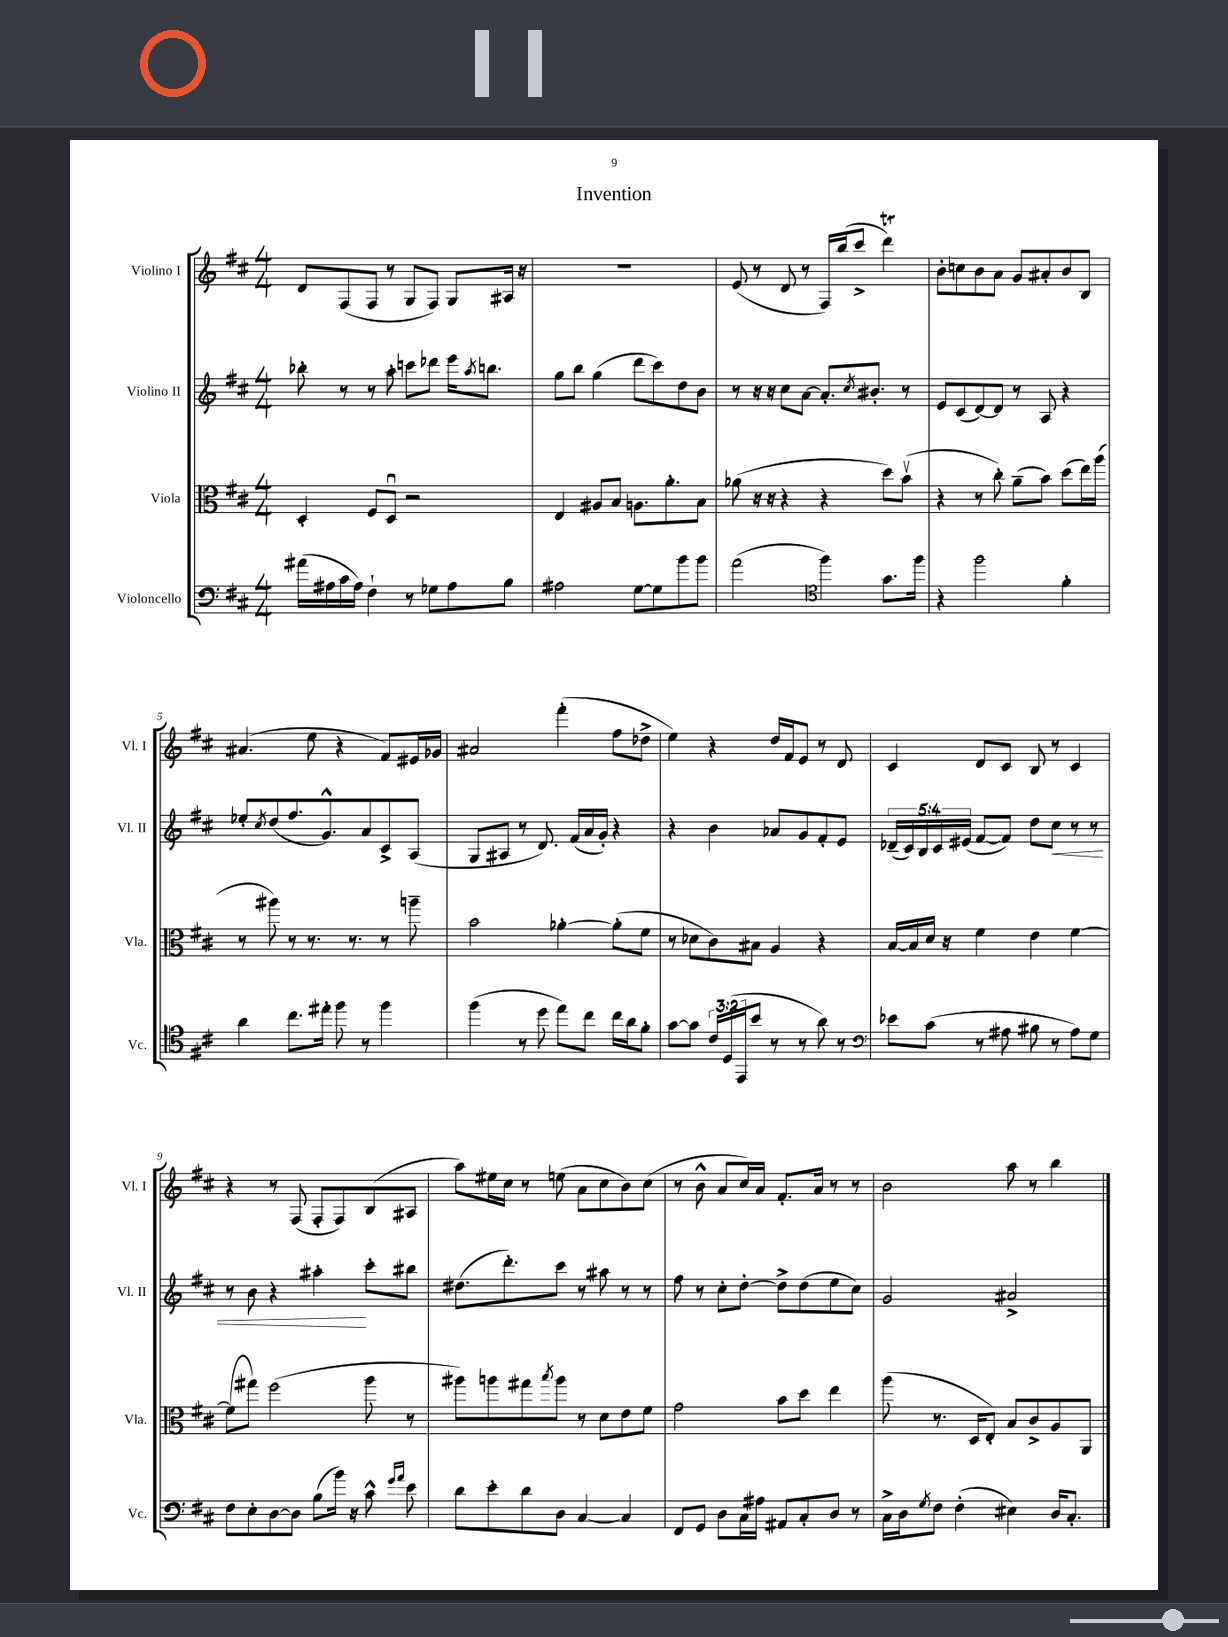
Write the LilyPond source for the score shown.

\header { title = "Invention" }
<<
\new StaffGroup <<
\new Staff = "s0" \with { instrumentName = "Violino I" shortInstrumentName = "Vl. I" } {
    \clef treble \key d \major \numericTimeSignature \time 4/4
    d'8 fis8( fis8 r8 g8 fis8) g8 ais16 r16 |
    R1 |
    e'8( r8 d'8 r8 fis16) b''16( cis'''8-> d'''4\trill) |
    b'8-. c''8 b'8 a'8 g'8 ais'8-. b'8 b8 |
    ais'4.( e''8 r4 fis'8) eis'16 ges'16 |
    ais'2 fis'''4-.( fis''8 des''8-> |
    e''4) r4 d''16 fis'16 e'8 r8 d'8 |
    cis'4 d'8 cis'8 b8 r8 cis'4 |
    r4 r8 fis8( fis8-. fis8) b8( ais8 |
    a''8) eis''16 cis''16 r8 e''8( a'8 cis''8 b'8) cis''8( |
    r8 b'8-^ a'8 cis''16) a'16 fis'8.-. a'16 r8 r8 |
    b'2 a''8 r8 b''4 \bar "|." |
}
\new Staff = "s1" \with { instrumentName = "Violino II" shortInstrumentName = "Vl. II" } {
    \clef treble \key d \major \numericTimeSignature \time 4/4 \override Staff.TupletNumber.text = #tuplet-number::calc-fraction-text
    bes''8-. r8 r8 a''8-. c'''8 des'''8 e'''16 \acciaccatura { a''8 } b''8. |
    g''8 b''8 g''4( d'''8 cis'''8) d''8 b'8 |
    r8 r16 r16 cis''8 a'8~ a'8.-. \acciaccatura { cis''8 } bis'8.-. r8 |
    e'8 cis'8( d'8~) d'8 r8 a8 r4 |
    ees''8-. \acciaccatura { cis''8 } d''8( fis''8. g'8.-^) a'8 cis'8-> a8( |
    g8 ais8 r8 d'8.) fis'16( a'16 g'16-.) r4 |
    r4 b'4 aes'8 g'8 fis'8-. e'8 |
    \tuplet 5/4 { des'16--( cis'16) b16 cis'16 eis'16( } fis'8~ fis'8) d''8 cis''8\< r8 r8 |
    r8 b'8 r4 ais''4-.\! cis'''8-. bis''8 |
    dis''8.( d'''8.-.) cis'''8 r8 ais''8 r8 r8 |
    fis''8 r8 cis''8-. d''8~-. d''8-> d''8( e''8 cis''8) |
    g'2 ais'2-> \bar "|." |
}
\new Staff = "s2" \with { instrumentName = "Viola" shortInstrumentName = "Vla." } {
    \clef alto \key d \major \numericTimeSignature \time 4/4
    d4-. fis8 d8\downbow r2 |
    e4 ais8 b8 a8. a'8.-. b8 |
    aes'8( r16 r16 r4 r4 d''8) b'8\upbow( |
    r4 r8 cis''8-.) a'8--( b'8) d''8( e''16) a''16( |
    r8 ais''8) r8 r8. r8. r8 a''8-- |
    b'2 aes'4~-. aes'8-.( fis'8 |
    r8 des'8 cis'8) bis8 a4 r4 |
    b16~ b16 d'16 r16 fis'4 e'4 fis'4~ |
    fis'8( gis''8) fis''2( a''8 r8 |
    ais''8) a''8 gis''8 \acciaccatura { b''8 } a''8 r8 d'8 e'8 fis'8 |
    g'2 b'8 d''8 e''4 |
    a''8( r8. d16 e8-.) b8 cis'8-> a8 a,8 \bar "|." |
}
\new Staff = "s3" \with { instrumentName = "Violoncello" shortInstrumentName = "Vc." } {
    \clef bass \key d \major \numericTimeSignature \time 4/4 \override Staff.TupletNumber.text = #tuplet-number::calc-fraction-text
    ais'16( ais16 cis'16 ais16) fis4-! r8 ges8 ais8 b8 |
    ais2 g8~ g8 b'8 b'8 |
    a'2( \clef tenor fis''4) g'8. fis''16 |
    r4 fis''2 fis'4-. |
    a'4 cis''8. eis''16-. fis''8 r8 fis''4 |
    fis''4( r8 d''8 e''8) cis''8 cis''16 a'16 fis'8-. |
    g'8~ g'8 \tuplet 3/2 { cis'16 d16( e,16 } b'8 r8 r8 a'8) r8 |
    \clef bass ees'8 cis'8( r8 ais8 bis8 r8 ais8) g8 |
    fis8 e8-. d8~ d8 b8( b'16) r16 cis'8-^ \grace { g'16 a'16 } e'8 |
    d'8 e'8-. d'8 d8 cis4~ cis4 |
    fis,8 g,8 d8 cis16 ais16 ais,8 cis8-. d8 r8 |
    cis16-> d16 \acciaccatura { g8 } fis8 fis4-.( eis4) d16 cis8.-. \bar "|." |
}
>>
>>
